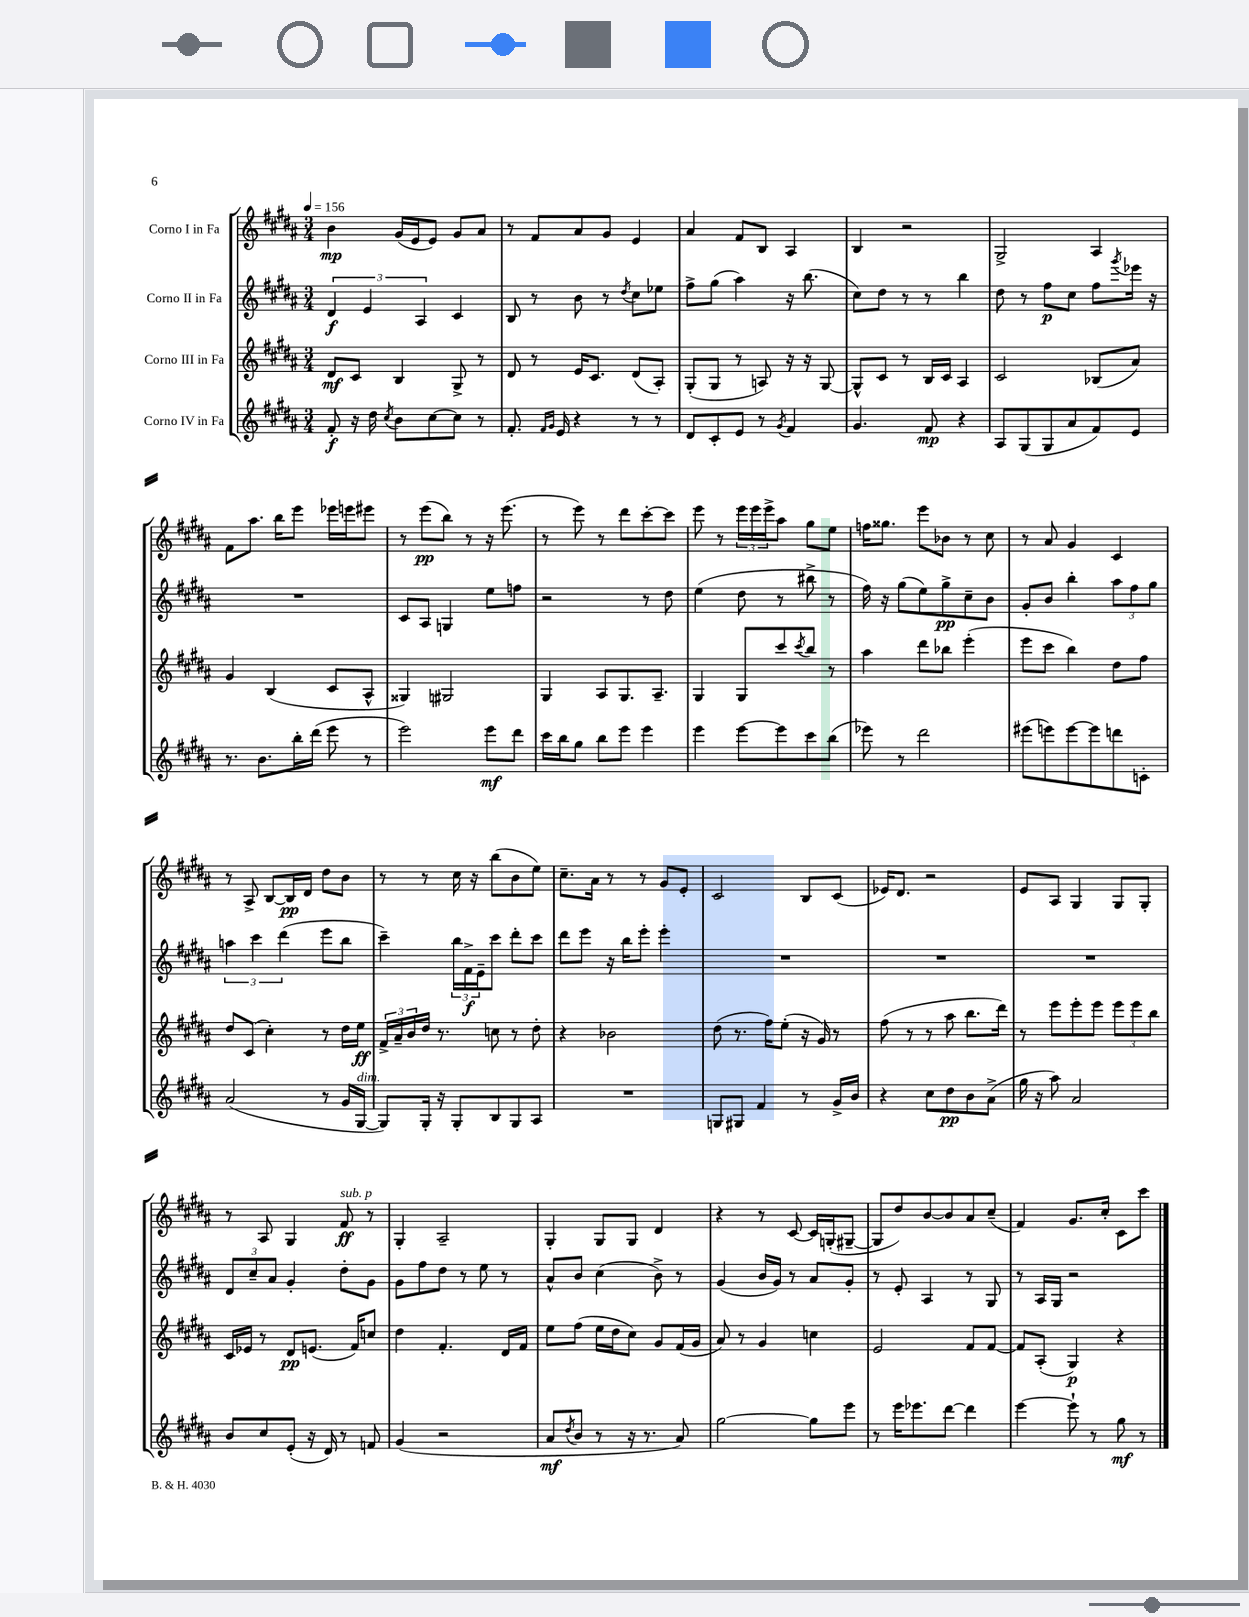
<<
\new StaffGroup <<
\new Staff = "s0" \with { instrumentName = "Corno I in Fa" } {
    \clef treble \key b \major \numericTimeSignature \time 3/4 \tempo 4 = 156
    b'4\mp gis'16( e'16 e'8) gis'8 ais'8 |
    r8 fis'8 ais'8 gis'8 e'4 |
    ais'4 fis'8 b8 ais4 |
    b4 r2 |
    gis2-> ais4 |
    fis'8 ais''8. b''16 e'''8 ees'''16 e'''16 eis'''8 |
    r8 e'''8\pp( b''8) r8 r16 e'''8.( |
    r8 e'''8) r8 dis'''8 cis'''8~-. cis'''8 |
    e'''8 r8 \tuplet 3/2 { e'''16 e'''16 e'''16-> } ais''8 gis''8 e''8 |
    f''16 gisis''8. e'''8 bes'8 r8 cis''8 |
    r8 ais'8 gis'4 cis'4 |
    r8 ais8-> b8~ b16\pp dis'16 dis''8 b'8 |
    r8 r8 cis''16 r16 b''8( b'8 e''8) |
    cis''8.-- ais'16 r8 r8 gis'8 e'8-. |
    cis'2 b8 cis'8( |
    ees'16) dis'8. r2 |
    e'8 ais8 gis4 gis8 gis8-. |
    r8 ais8 gis4 fis'8\ff^\markup { \italic "sub. p" } r8 |
    gis4-. ais2-- |
    gis4-. gis8 gis8 dis'4 |
    r4 r8 cis'8~ cis'16 g16-.( gis8~-- |
    gis8 dis''8) b'8~ b'8 ais'8 cis''8--( |
    fis'4) gis'8. cis''16-. cis'8 cis'''8 \bar "|." |
}
\new Staff = "s1" \with { instrumentName = "Corno II in Fa" } {
    \clef treble \key b \major \numericTimeSignature \time 3/4
    \tuplet 3/2 { dis'4\f e'4 ais4 } cis'4 |
    b8 r8 b'8 r8 \acciaccatura { dis''8 } cis''8 ees''8 |
    fis''8-> gis''8( ais''4) r16 b''8.( |
    cis''8) dis''8 r8 r8 b''4 |
    dis''8 r8 fis''8\p cis''8 fis''8 \acciaccatura { gis'''8 } ees'''16 r16 |
    R2. |
    cis'8 ais8 g4 e''8 f''8 |
    r2 r8 dis''8 |
    e''4( dis''8 r8 bis''8-> r8 |
    fis''16) r16 gis''8( e''8) gis''8->\pp cis''8-- b'8 |
    gis'8-. b'8 b''4-. \tuplet 3/2 { ais''8 fis''8 gis''8 } |
    \tuplet 3/2 { a''4 cis'''4 dis'''4( } e'''8 b''8 |
    cis'''4--) \tuplet 3/2 { b''16 fis'16->\f e'16-- } cis'''8 dis'''8-. cis'''8 |
    dis'''8 e'''8 r16 b''16 e'''8-. e'''4-. |
    R2. |
    R2. |
    R2. |
    \tuplet 3/2 { dis'8 cis''8-- ais'8 } gis'4-. dis''8-. gis'8 |
    gis'8 fis''8 dis''8 r8 e''8 r8 |
    ais'8-^ b'8 cis''4( b'8->) r8 |
    gis'4( b'16 gis'16) r8 ais'8 gis'8-. |
    r8 e'8-. ais4 r8 gis8 |
    r8 ais16 gis16 r2 \bar "|." |
}
\new Staff = "s2" \with { instrumentName = "Corno III in Fa" } {
    \clef treble \key b \major \numericTimeSignature \time 3/4
    dis'8\mf cis'8 b4 gis8-> r8 |
    dis'8 r8 e'16 cis'8. dis'8( ais8-.) |
    gis8-.( gis8 r8 a8) r16 r16 gis8~ |
    gis8-^ cis'8 r8 b16 cis'16 ais4 |
    cis'2 bes8( ais'8) |
    gis'4 b4( cis'8 ais8-^ |
    gisis4) gis2 |
    gis4 ais8 gis8. ais8.-- |
    gis4 gis8 cis'''8 \acciaccatura { cis'''8 } b''8 r8 |
    ais''4 dis'''8 bes''8 e'''4-.( |
    e'''8 cis'''8 b''4) dis''8 fis''8 |
    dis''8 cis'8( cis''4-.) r8 dis''16 e''16\ff |
    \tuplet 3/2 { fis'16-> ais'16-- b'16 } dis''16 r8. c''8 r8 dis''8-. |
    r4 bes'2 |
    dis''8( r8. fis''16) e''8-.( r16 gis'16) r8 |
    fis''8( r8 r8 ais''8 b''8. dis'''16) |
    r8 e'''8 e'''8-. e'''8 \tuplet 3/2 { e'''8 e'''8 b''8 } |
    cis'16 ees'16 r8 dis'8\pp e'8.( fis'16) c''8 |
    dis''4 fis'4.-. dis'16 fis'16 |
    e''8 fis''8( e''16 dis''16 cis''8) gis'8 fis'16( gis'16 |
    ais'8) r8 gis'4 c''4 |
    e'2 fis'8 fis'8~ |
    fis'8 ais8-.( gis4\p) r4 \bar "|." |
}
\new Staff = "s3" \with { instrumentName = "Corno IV in Fa" } {
    \clef treble \key b \major \numericTimeSignature \time 3/4
    fis'8-.\f r16 dis''16 \acciaccatura { cis''8 } b'8 cis''8~ cis''8 r8 |
    fis'8.-. \grace { fis'16 gis'16 } e'16 r4 r8 r8 |
    dis'8 cis'8-. e'8 r8 \acciaccatura { gis'8 } fis'4 |
    gis'4. fis'8\mp r4 |
    ais8 gis8( gis8 ais'8 fis'8) e'8 |
    r8. b'8. b''16-. dis'''16( e'''8 r8 |
    e'''2) e'''8\mf dis'''8 |
    cis'''16 b''16 gis''8 b''8 e'''8 e'''4 |
    e'''4 e'''8~ e'''8 cis'''8 b''8( |
    ees'''8) r8 dis'''2 |
    eis'''8( e'''8) e'''8~ e'''8 d'''8 c'8-. |
    ais'2( r8 gis'16 gis16~^\markup { \italic "dim." } |
    gis8) gis16-. r16 gis8-. b8 gis8 ais8 |
    R2. |
    g8 gis8 fis'4 r8 gis'16-> b'16 |
    r4 cis''8 dis''8\pp b'8 ais'8->( |
    gis''16 r16 ais''8) ais'2 |
    b'8 cis''8 e'8-.( r16 dis'16) r8 f'8 |
    gis'4( r2 |
    ais'8\mf \acciaccatura { dis''8 } b'8 r8 r16 r8. ais'8) |
    gis''2~ gis''8 e'''8 |
    r8 e'''16 ees'''8. dis'''8~ dis'''4 |
    e'''4~ e'''8-! r8 gis''8\mf r8 \bar "|." |
}
>>
>>
\layout { \context { \Score \remove "Bar_number_engraver" } }
